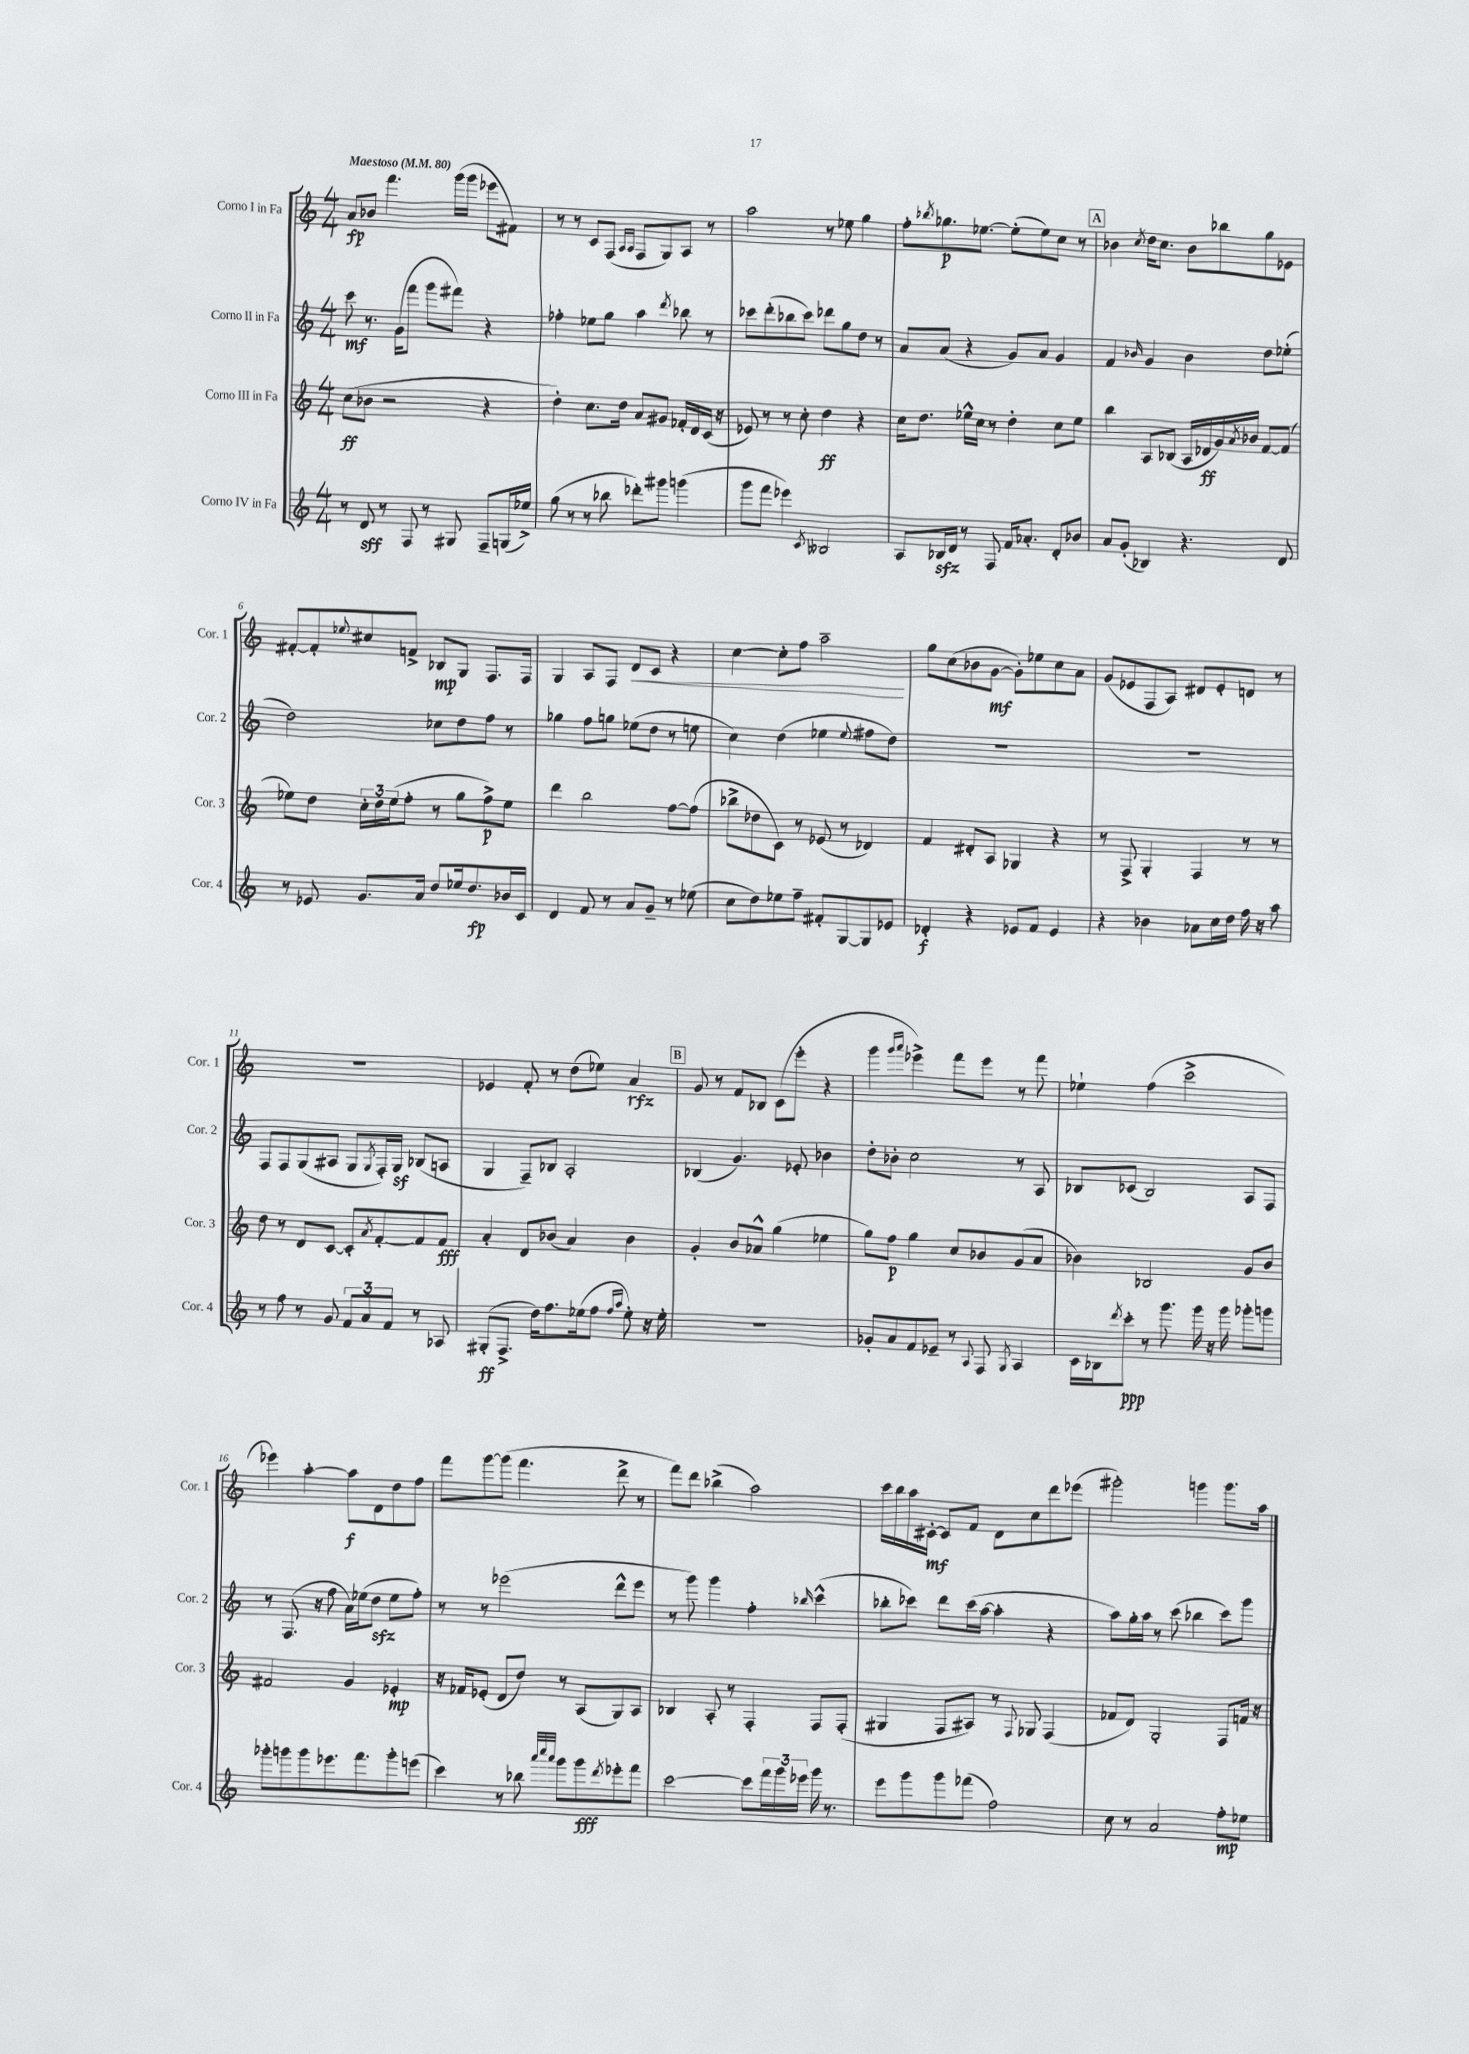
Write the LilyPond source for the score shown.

<<
\new StaffGroup <<
\new Staff = "s0" \with { instrumentName = "Corno I in Fa" shortInstrumentName = "Cor. 1" } {
    \clef treble \key c \major \numericTimeSignature \time 4/4 \tempo "Maestoso" 4 = 80
    a'8\fp bes'8 f'''4. g'''16( g'''16 ees'''8 fis'8) |
    r8 r8 c'8 f8( \grace { a16 a16 } f8 g8) a8 r8 |
    a''2 r8 ees''8 g''4 |
    f''8-. \acciaccatura { bes''8 } ges''8.\p ees''8.~ ees''8-.( ees''8) c''8 r8 |
    \mark \markup { \box "A" } bes'4 \acciaccatura { c''8 } d''16 c''8. bes'8 bes''8 g''8 ees'8 |
    fis'8~-. fis'8-. \appoggiatura { ees''8 } cis''8 f'8-> bes8\mp g8 f8. f16 |
    g4 a8 f8 d'8\< c'8 r4 |
    c''4~ c''8-. f''8 a''2--\! |
    g''8 c''8( bes'8 g'8~\mf g'8-.) ees''8 c''8 a'8 |
    g'8( ees'8 f8 a8) dis'8 ees'8-. d'8 r8 |
    R1 |
    ees'4 f'8-. r8 d''8( ees''8) a'4\rfz |
    \mark \markup { \box "B" } g'8 r8 f'8 bes8 c'8( e'''8-. r4 |
    g'''4 \grace { g'''16 a'''16 } ees'''4->) f'''8 ees'''8 r8 f'''8 |
    ees''4-! f''4( c'''2-> |
    ees'''4) a''4~-. a''8\f d'8 d''8 f''8 |
    f'''8 g'''8~ g'''8( f'''4. d'''8-> r8 |
    f'''8) d'''8 bes''4->( a''2) |
    c'''16 b''16 a''16 cis'16~-.\mf cis'8 f'8 d'8 c''8 d'''8 ees'''8( |
    gis'''2-.) g'''4 g'''8. a''16 \bar "|." |
}
\new Staff = "s1" \with { instrumentName = "Corno II in Fa" shortInstrumentName = "Cor. 2" } {
    \clef treble \key c \major \numericTimeSignature \time 4/4
    c'''8\mf r8. g'16( f'''8 g'''8 fis'''8) r4 |
    fes''4-. ees''8 g''8 a''4 \acciaccatura { d'''8 } bes''8 r8 |
    ces'''8 d'''8-.( bes''8 ces'''8) des'''8 g''8 d''8 r8 |
    a'8 a'8( r4 g'8) a'8 g'4 |
    \mark \markup { \box "A" } f'4 \grace { bes'16 } g'4 bes'4 d''8 ees''8-.( |
    d''2) ces''8 d''8 f''8 r8 |
    ges''4 f''8 g''8 ees''8( d''8 r8 e''8 |
    c''4) d''4( ees''4 \appoggiatura { ees''8 } fis''8 d''8) |
    R1 |
    R1 |
    f8 f8 g8( ais8 g8 \acciaccatura { g8 } f16-.) g16\sf bes8( a8 |
    g4 f8--) bes8 a2-. |
    \mark \markup { \box "B" } bes4( g'4.) ees'8-. bes'4 |
    d''8-. bes'8-. c''2 r8 a8 |
    bes8 ces'8( bes2) a8 f8 |
    r8 f8.( r16 f''8 a'16) ees''16( d''8\sfz ees''8 f''8-.) |
    r8 r8 ees'''2( d'''8-^ ees'''8 |
    r8 g'''8) g'''4 f''4-. \grace { bes''16 } c'''4-^( |
    bes''8-. ces'''8) d'''8 ces'''16( a''16~ a''4-. r4 |
    a''8) g''16-. a''16 r8 c'''8( bes''4 c'''8) g'''8 \bar "|." |
}
\new Staff = "s2" \with { instrumentName = "Corno III in Fa" shortInstrumentName = "Cor. 3" } {
    \clef treble \key c \major \numericTimeSignature \time 4/4
    c''8\ff( bes'8 r2 r4 |
    d''4-.) c''8. d''16 a'8 gis'8 fes'16-. d'16 c'16( r16 |
    ees'8) r8 r8 c''8-. d''4\ff r4 |
    c''16 d''8. ees''16-^ c''16 r8 d''4-. c''8 ees''8 |
    \mark \markup { \box "A" } b''4 a8 bes8( a16 des'16\ff g'16) \acciaccatura { a'8 } bes'16 f'8~ f'8( |
    ees''8) d''8 \tuplet 3/2 { c''16-. d''16 ees''16( } f''8-. r8 g''8 f''8->\p) ees''8 |
    d'''4 b''2 f''8~ f''8( |
    bes''8-> des''8 c'8) r8 ees'8( r8 des'4) |
    f'4 dis'8-. a8 ges4 r4 |
    r8 f8-> g4-. f4 r8 r8 |
    d''8 r8 d'8 c'8~ c'8-. \acciaccatura { a'8 } f'8~-. f'8 f'8\fff |
    a'4-. d'8 bes'8( a'4) bes'4 |
    \mark \markup { \box "B" } g'4-. b'8 aes'8-^ g''4( ees''4 |
    g''8) f''8\p g''4 c''8 bes'8 g'8( a'8 |
    bes'4) bes2 g'8 bes'8 |
    fis'2 g'4 ees'4-.\mp |
    r16 fes'16 ees'8-.( d'8 d''8) r8 a8( g8) a8 |
    bes4 a8-. r8 f4-. f8 f8-.( |
    gis4 f8 ais8) r8 \appoggiatura { f8 } ges8 f4( |
    fes'8 d'8) g2-. f8 f'16 r16 \bar "|." |
}
\new Staff = "s3" \with { instrumentName = "Corno IV in Fa" shortInstrumentName = "Cor. 4" } {
    \clef treble \key c \major \numericTimeSignature \time 4/4
    r8 d'8\sff r8 f8 r8 gis8 f8-- g16( ees''16->) |
    g''8( r8 r8 bes''8 des'''8-.) gis'''8 g'''4( |
    g'''8 f'''8 ees'''4) \acciaccatura { c'8 } beses2 |
    a8 bes16\sfz d'16 r8 f8 f'16 aes'8.-. d'8-. bes'8 |
    \mark \markup { \box "A" } a'8 g'8-.( bes4) r4. d'8 |
    r8 ees'8 g'8. a'16 d''8 ees''16 d''8.\fp bes'16 c'16 |
    d'4 f'8 r8 a'8 g'8-- r8 ees''8( |
    c''8 d''8) ees''8 f''8-- fis'8-. g8~ g8 ees'8 |
    des'4-.\f r4 ees'8 f'8 ees'4 |
    r4 bes'4 aes'8 c''16 d''16 f''16 r16 a''8 |
    r8 f''8 r8 g'8 \tuplet 3/2 { f'8 a'8 f'8 } r8 aes8 |
    gis8-.\ff( f8.-> d''16) f''8. ees''16( f''8 \grace { f''16 a''16 } ees''8-.) r16 ees''16-. |
    \mark \markup { \box "B" } R1 |
    ges'8-. a'8 f'8 ees'8-- r8 \appoggiatura { a8 } f8 \acciaccatura { g8 } a4 |
    c'16 bes16 \acciaccatura { d'''8 } c'''8-.\ppp r8 g'''8. g'''16 r16 g'''16 ges'''8-. g'''8 |
    ges'''8-. g'''8 g'''8 ees'''8. f'''8. g'''8-. e'''8( |
    c'''4) r8 bes''8 \grace { a'''32 c''''32 a'''32 } g'''8 g'''8\fff \acciaccatura { d'''8 } ees'''8-. f'''8 |
    c'''2~ c'''8 \tuplet 3/2 { f'''16 g'''16 ees'''16 } g'''16 r8. |
    e'''8 g'''8 g'''8 fes'''8( f''2) |
    c''8 r8 a'2 f''8-.\mp ees''8 \bar "|." |
}
>>
>>
